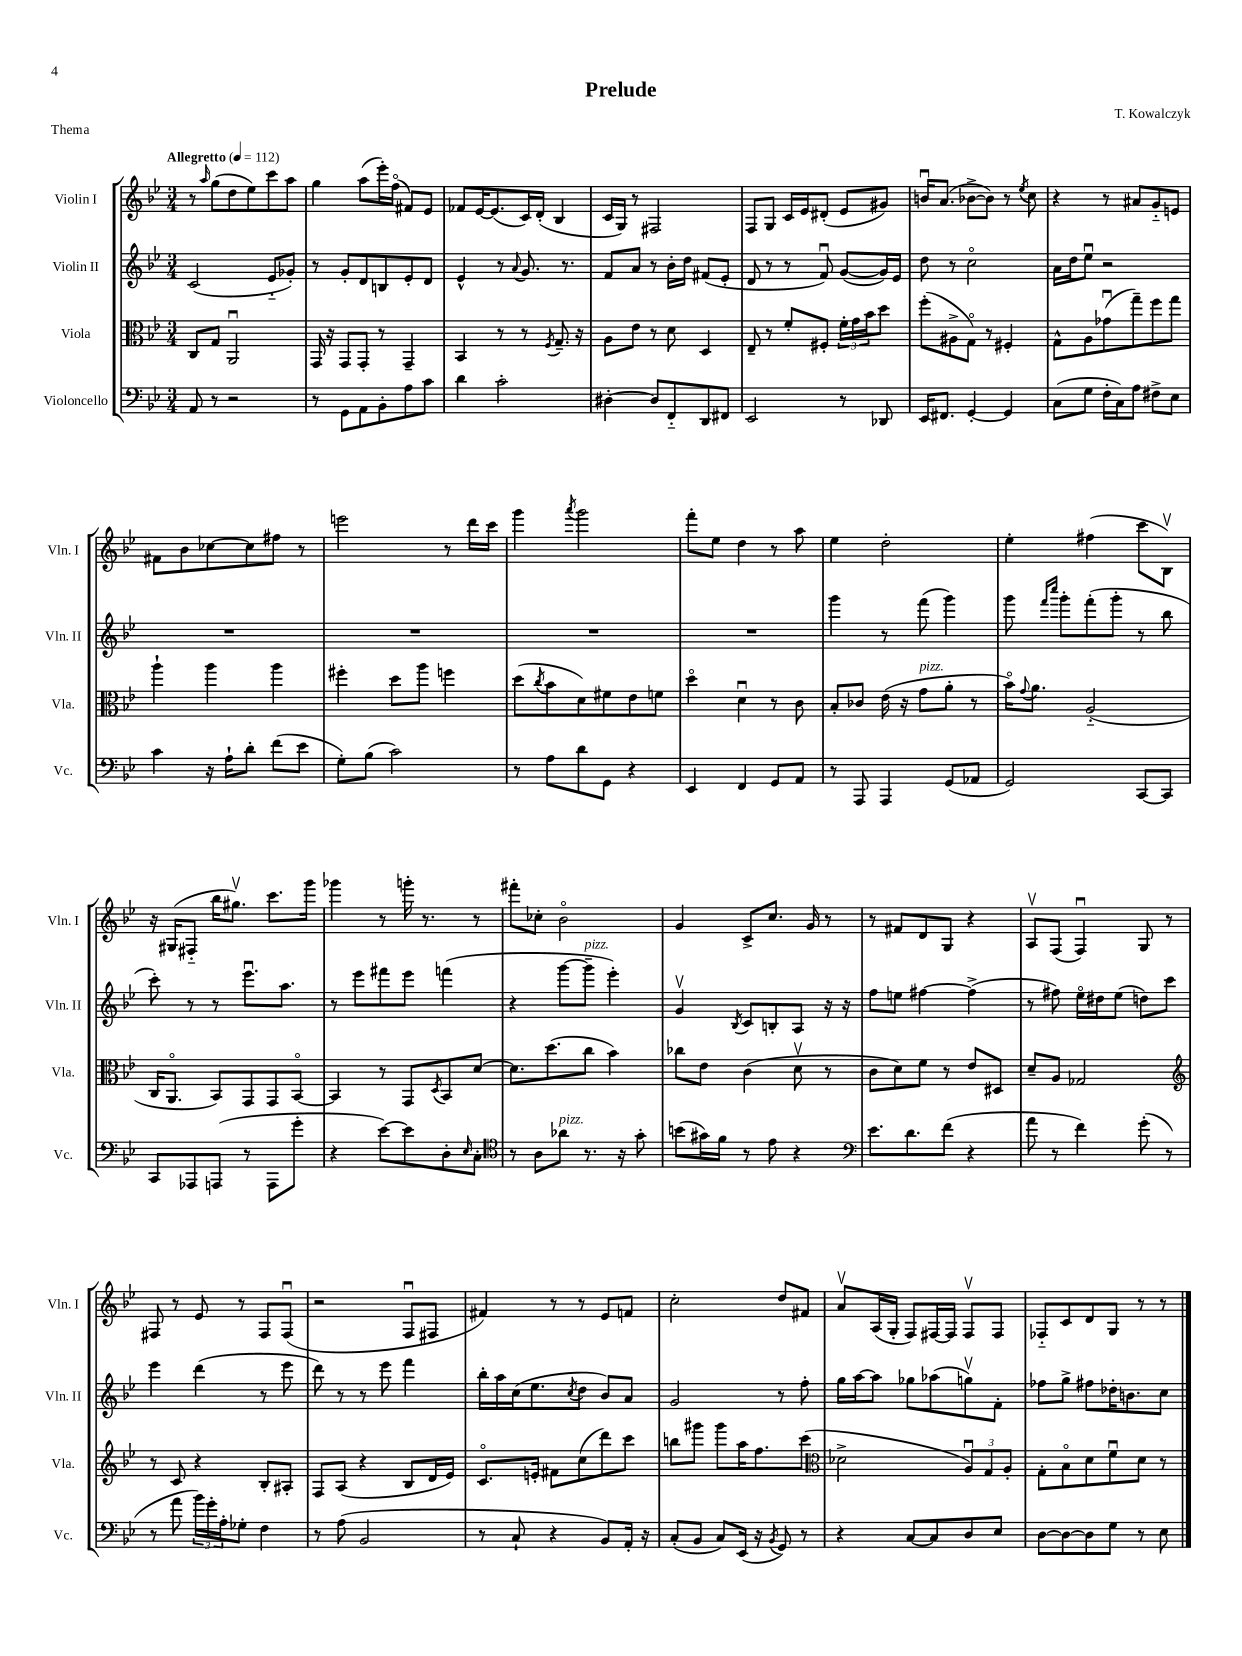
\header { title = "Prelude" composer = "T. Kowalczyk" piece = "Thema" }
<<
\new StaffGroup <<
\new Staff = "s0" \with { instrumentName = "Violin I" shortInstrumentName = "Vln. I" } {
    \clef treble \key bes \major \numericTimeSignature \time 3/4 \tempo "Allegretto" 4 = 112
    r8 \grace { a''16 } g''8( d''8 ees''8) c'''8 a''8 |
    g''4 a''8( ees'''16-.) f''16\flageolet( fis'8) ees'8 |
    fes'8 ees'16~ ees'8.( c'16) d'16-.( bes4 |
    c'16 g16) r8 fis2 |
    f8 g8 c'16 ees'16 dis'8-.( ees'8 gis'8) |
    b'16\downbow a'8.( bes'8~-> bes'8) r8 \acciaccatura { ees''8 } c''8 |
    r4 r8 ais'8 g'8-_ e'8 |
    fis'8 bes'8 ces''8~ ces''8 fis''8 r8 |
    e'''2 r8 d'''16 c'''16 |
    g'''4 \acciaccatura { a'''8 } g'''2 |
    f'''8-. ees''8 d''4 r8 a''8 |
    ees''4 d''2-. |
    ees''4-. fis''4( c'''8 bes8\upbow) |
    r16 gis16( fis8-_ bes''16 gis''8.\upbow) c'''8. g'''16 |
    ges'''4 r8 g'''16-. r8. r8 |
    fis'''8-. ces''8-. bes'2\flageolet |
    g'4 c'8-> c''8. g'16 r8 |
    r8 fis'8 d'8 g8 r4 |
    a8\upbow f8( f4\downbow) g8 r8 |
    fis8 r8 ees'8 r8 fis8 fis8\downbow( |
    r2 f8\downbow fis8 |
    fis'4) r8 r8 ees'8 f'8 |
    c''2-. d''8 fis'8 |
    a'8\upbow a16( g16-. f8) fis16~ fis16 fis8\upbow fis8 |
    fes8-_ c'8 d'8 g8 r8 r8 \bar "|." |
}
\new Staff = "s1" \with { instrumentName = "Violin II" shortInstrumentName = "Vln. II" } {
    \clef treble \key bes \major \numericTimeSignature \time 3/4
    c'2( ees'8-_ ges'8-.) |
    r8 g'8-. d'8 b8 ees'8-. d'8 |
    ees'4-^ r8 \appoggiatura { a'8 } g'8. r8. |
    f'8 a'8 r8 bes'16-. d''16 fis'8( ees'8-. |
    d'8 r8 r8 f'8\downbow) g'8~( g'16) ees'16 |
    d''8 r8 c''2\flageolet |
    a'16 d''16 ees''8\downbow r2 |
    R2. |
    R2. |
    R2. |
    R2. |
    g'''4 r8 f'''8( g'''4) |
    g'''8 \grace { f'''16 c''''16 } g'''8-. f'''8-.( g'''8-. r8 bes''8 |
    c'''8-.) r8 r8 ees'''8.\downbow a''8. |
    r8 ees'''8 fis'''8 ees'''8 f'''4( |
    r4 g'''8~ g'''8--^\markup { \italic "pizz." } ees'''4-.) |
    g'4\upbow \acciaccatura { bes8 } c'8 b8-. a8 r16 r16 |
    f''8 e''8 fis''4~ fis''4->( |
    r8 fis''8) ees''16\flageolet dis''16 ees''8( d''8) c'''8 |
    ees'''4 d'''4( r8 ees'''8 |
    d'''8) r8 r8 ees'''8 f'''4 |
    bes''16-. a''16 c''16( ees''8. \acciaccatura { c''8 } d''8 bes'8) a'8 |
    g'2 r8 f''8-. |
    g''16 a''16~ a''8 ges''8 aes''8( g''8\upbow) f'8-. |
    fes''8 g''8-> fis''8 des''16-. b'8. c''8 \bar "|." |
}
\new Staff = "s2" \with { instrumentName = "Viola" shortInstrumentName = "Vla." } {
    \clef alto \key bes \major \numericTimeSignature \time 3/4
    c8 g8 a,2\downbow |
    g,16 r16 g,8 g,8-. r8 g,4-- |
    bes,4 r8 r8 \acciaccatura { f8 } g8.-- r16 |
    a8 ees'8 r8 d'8 d4 |
    ees8-- r8 f'8-. fis8-. \tuplet 3/2 { f'16-. g'16 bes'16 } d''8 |
    f''8-.( ais8-> g8\flageolet) r8 fis4-. |
    g8-^ a8 ges'8\downbow( g''8--) f''8 g''8 |
    a''4-! a''4 a''4 |
    fis''4-. d''8 a''8 f''4 |
    d''8( \acciaccatura { c''8 } bes'8 d'8) fis'8 ees'8 f'8 |
    d''4\flageolet d'4\downbow r8 c'8 |
    bes8-. ces'8 ees'16( r16 g'8^\markup { \italic "pizz." } a'8-. r8 |
    bes'16\flageolet) \appoggiatura { g'8 } a'8. a2-_( |
    c16 a,8.\flageolet bes,8) g,8 g,8 bes,8~\flageolet |
    bes,4 r8 g,8 \acciaccatura { d8 } bes,8 d'8~ |
    d'8. d''8.( c''8 bes'4) |
    ces''8 ees'8 c'4( d'8\upbow r8 |
    c'8 d'8) f'8 r8 ees'8 dis8 |
    d'8-- a8 ges2 |
    \clef treble r8 c'8 r4 bes8-. ais8-. |
    f8 a8( r4 bes8 d'16 ees'16) |
    c'8.\flageolet e'16-. fis'8 c''8( d'''8) c'''8 |
    b''8 gis'''8 gis'''8 a''16 f''8. c'''8( |
    \clef alto des'2-> \tuplet 3/2 { a8\downbow) g8 a8-. } |
    g8-. bes8\flageolet d'8 f'8\downbow d'8 r8 \bar "|." |
}
\new Staff = "s3" \with { instrumentName = "Violoncello" shortInstrumentName = "Vc." } {
    \clef bass \key bes \major \numericTimeSignature \time 3/4
    a,8 r8 r2 |
    r8 g,8 a,8 bes,8-. a8 c'8 |
    d'4 c'2-. |
    dis4~-. dis8 f,8-_ d,8 fis,8 |
    ees,2 r8 des,8 |
    ees,16 fis,8. g,4~-. g,4 |
    c8( g8 f16-. c16) a8 fis8-> ees8 |
    c'4 r16 a16-! d'8-. f'8( ees'8 |
    g8-.) bes8( c'2) |
    r8 a8 d'8 g,8 r4 |
    ees,4 f,4 g,8 a,8 |
    r8 a,,8 a,,4 g,8( aes,8 |
    g,2) c,8~ c,8 |
    c,8 aes,,8 a,,8( r8 a,,8 g'8-. |
    r4 ees'8~) ees'8 d8-. \grace { ees16 } c8-. |
    \clef tenor r8 a8 aes'8^\markup { \italic "pizz." } r8. r16 g'8-. |
    b'8( gis'16) f'16 r8 ees'8 r4 |
    \clef bass ees'8. d'8. f'8( r4 |
    a'8 r8 f'4) g'8-.( r8 |
    r8 a'8 \tuplet 3/2 { bes'16) g'16-. a16-. } ges8-. f4 |
    r8 a8( bes,2 |
    r8 c8-! r4 bes,8) a,16-. r16 |
    c8-.( bes,8 c8) ees,16( r16 \acciaccatura { bes,8 } g,8) r8 |
    r4 c8~ c8 d8 ees8 |
    d8~ d8~ d8 g8 r8 ees8 \bar "|." |
}
>>
>>
\layout { \context { \Score \remove "Bar_number_engraver" } }
